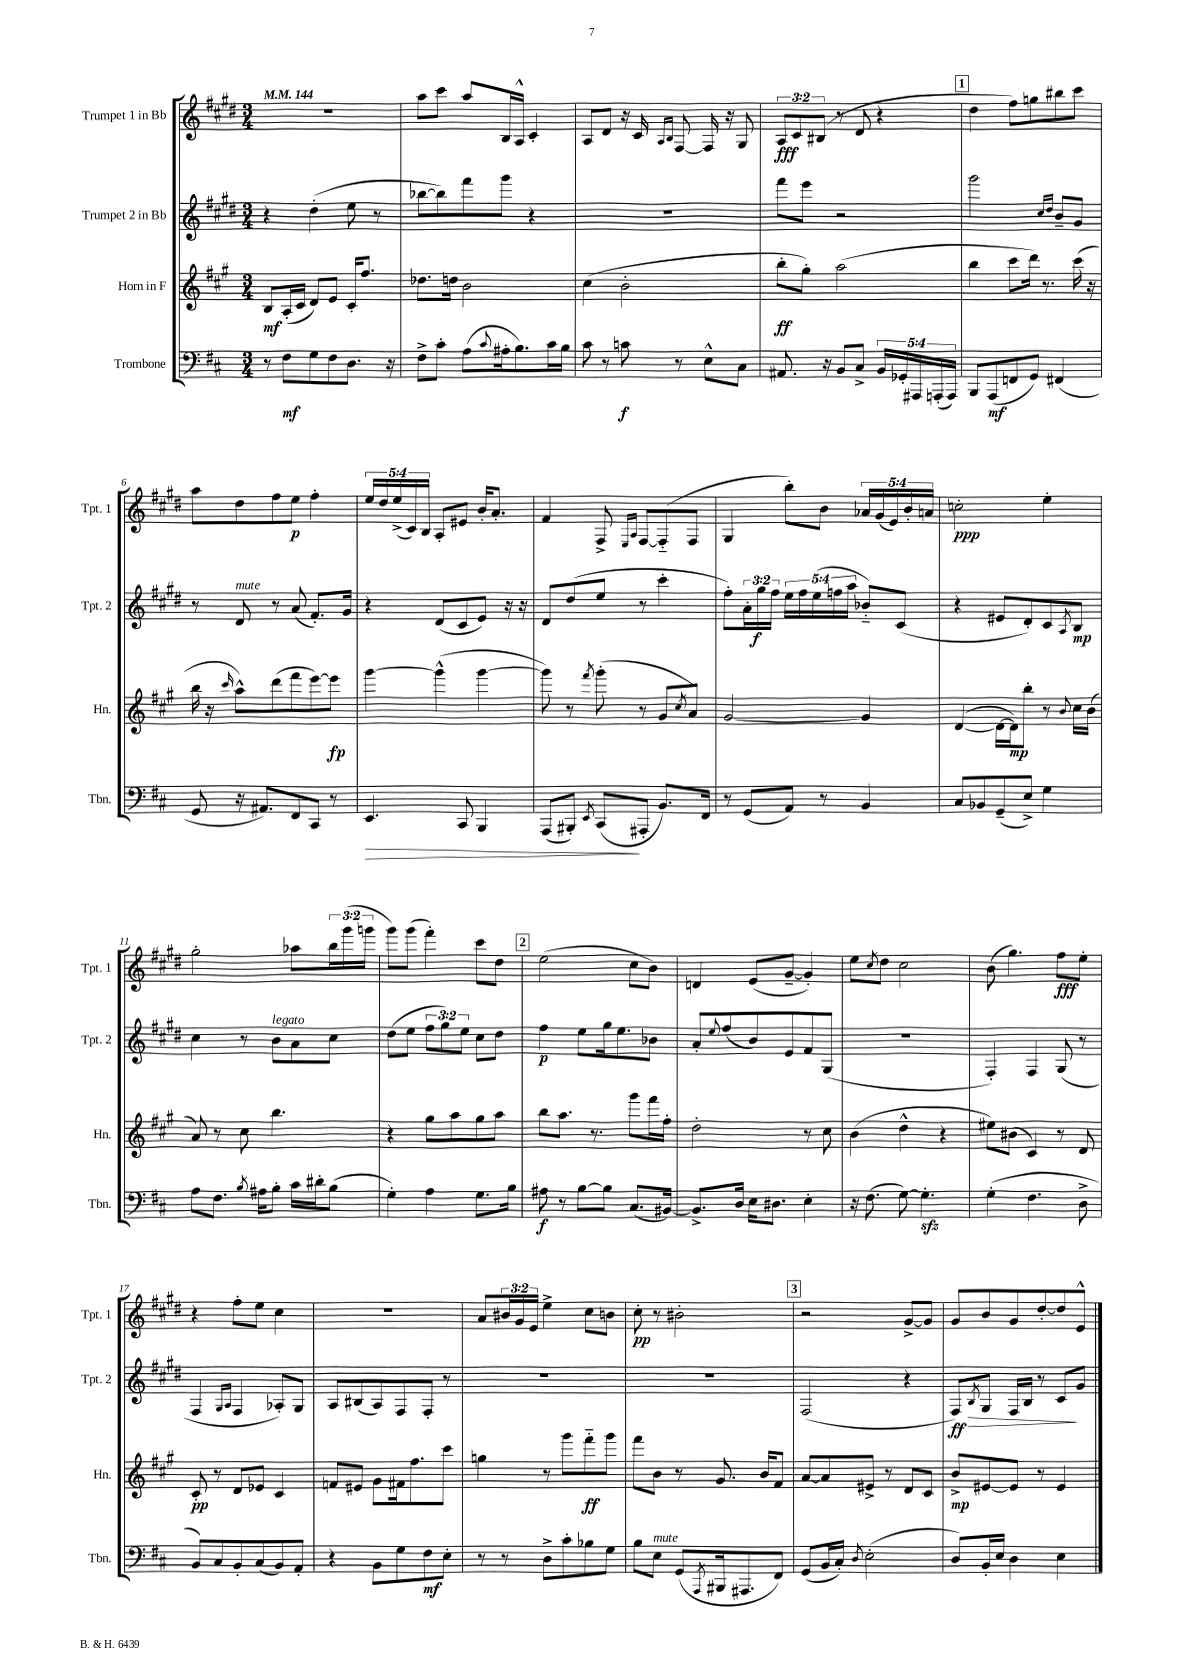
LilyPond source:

<<
\new StaffGroup <<
\new Staff = "s0" \with { instrumentName = "Trumpet 1 in Bb" shortInstrumentName = "Tpt. 1" } {
    \clef treble \key e \major \numericTimeSignature \time 3/4 \override Staff.TupletNumber.text = #tuplet-number::calc-fraction-text \tempo 4 = 144
    R2. |
    a''8 cis'''8 a''8 b16 a16-^ cis'4-. |
    a8 dis'8 r16 cis'16 \grace { a16 b16 } fis8~ fis16 r16 gis8 |
    \tuplet 3/2 { a8\fff cis'8 bis8( } r8 dis'8 r4 |
    \mark \markup { \box "1" } dis''4 fis''8) g''8 bis''8 cis'''8 |
    a''8 dis''8 fis''8 e''8\p fis''4-. |
    \tuplet 5/4 { e''16 dis''16 e''16->( cis'16) b16 } a8-. eis'8 b'16-. a'8.-. |
    fis'4 fis8-> \grace { e16 a16 } fis8~ fis8-_( fis8 |
    gis4 b''8-.) b'8 \tuplet 5/4 { aes'16 gis'16( e'16) b'16-. a'16 } |
    c''2-.\ppp e''4-. |
    gis''2-. aes''8 \tuplet 3/2 { b''16 gis'''16( g'''16 } |
    gis'''8) gis'''8( fis'''4-.) cis'''8 dis''8 |
    \mark \markup { \box "2" } e''2( cis''8 b'8) |
    d'4 e'8( gis'8~-- gis'4-.) |
    e''8 \acciaccatura { cis''8 } dis''8 cis''2 |
    b'8( gis''4.) fis''8\fff e''8-. |
    r4 fis''8-. e''8 cis''4 |
    R2. |
    a'8 \tuplet 3/2 { bis'16 gis'16 e'16 } e''4-> cis''8 b'8 |
    cis''8-.\pp r8 bis'2-. |
    \mark \markup { \box "3" } r2 gis'8~-> gis'8 |
    gis'8 b'8 gis'8 dis''8~-. dis''8 e'8-^ \bar "|." |
}
\new Staff = "s1" \with { instrumentName = "Trumpet 2 in Bb" shortInstrumentName = "Tpt. 2" } {
    \clef treble \key e \major \numericTimeSignature \time 3/4 \override Staff.TupletNumber.text = #tuplet-number::calc-fraction-text
    r4 dis''4-.( e''8 r8 |
    bes''8~ bes''8) fis'''8 gis'''8 r4 |
    R2. |
    fis'''8 e'''8 r2 |
    \mark \markup { \box "1" } gis'''2 \grace { cis''16 dis''16 } b'8-- gis'8 |
    r8 dis'8^\markup { \italic "mute" } r8 a'8( fis'8.-.) gis'16 |
    r4 dis'8( cis'8 e'8) r16 r16 |
    dis'8 dis''8( e''8 r8 cis'''4-. |
    fis''8-.) \tuplet 3/2 { a'16-. gis''16\f fis''16 } \tuplet 5/4 { e''16 fis''16 e''16( f''16 a''16 } bes'8-_) cis'8( |
    r4 eis'8 dis'8-.) cis'8 \acciaccatura { a8 } b8\mp |
    cis''4 r8 b'8^\markup { \italic "legato" } a'8 cis''8 |
    dis''8( e''8 \tuplet 3/2 { fis''8 gis''8) e''8 } cis''8 dis''8 |
    \mark \markup { \box "2" } fis''4\p e''8 gis''16 e''8. bes'8 |
    a'8-. \appoggiatura { e''8 } fis''8( b'8) e'8 fis'8 gis8( |
    R2. |
    fis4-.) fis4 gis8( r8 |
    fis4 \grace { gis16 a16 } fis4 aes8-.) gis8 |
    a8 bis8( a8) fis8 fis8-. r8 |
    R2. |
    R2. |
    \mark \markup { \box "3" } fis2( r4 |
    fis8\ff\>) \acciaccatura { b8 } gis8 fis16 b16 r8 cis'8\! gis'8 \bar "|." |
}
\new Staff = "s2" \with { instrumentName = "Horn in F" shortInstrumentName = "Hn." } {
    \clef treble \key a \major \numericTimeSignature \time 3/4
    b8\mf a16-.( cis'16 d'8) e'8 cis'16-. fis''8. |
    des''8. d''16 b'2 |
    cis''4( b'2-. |
    b''8-.\ff gis''8-.) a''2( |
    \mark \markup { \box "1" } b''4 cis'''8 d'''16) r8. cis'''16( r16 |
    b''16 r16 \grace { cis'''16 } a''8-^) d'''8( fis'''8 e'''8~) e'''8\fp |
    gis'''4~ gis'''4-^( gis'''4~ |
    gis'''8) r8 \acciaccatura { fis'''8 } gis'''8-.( r8 gis'8 \acciaccatura { cis''8 } a'8) |
    gis'2~ gis'4 |
    d'4~( d'16~ d'16\mp) b''8-. r8 \appoggiatura { b'8 } cis''16 b'16( |
    a'8) r8 cis''8 b''4. |
    r4 gis''8 a''8 gis''8 a''8 |
    \mark \markup { \box "2" } b''8 a''8. r8. gis'''8 fis'''16 fis''16-. |
    d''2-. r8 cis''8 |
    b'4( d''4-^ r4 |
    eis''8) bis'8( cis'4) r8 d'8 |
    cis'8-.\pp r8 d'8 ees'8 cis'4 |
    f'8 eis'8 gis'8 fis'16 fis''8. cis'''8 |
    g''4 r8 gis'''8 fis'''8-_\ff gis'''8 |
    fis'''8 b'8 r8 gis'8. b'16 fis'8 |
    \mark \markup { \box "3" } a'8~ a'8 eis'8-> r8 d'8 cis'8 |
    b'8->\mp eis'8~ eis'8 r8 eis'4 \bar "|." |
}
\new Staff = "s3" \with { instrumentName = "Trombone" shortInstrumentName = "Tbn." } {
    \clef bass \key d \major \numericTimeSignature \time 3/4 \override Staff.TupletNumber.text = #tuplet-number::calc-fraction-text
    r8 fis8\mf g8 fis8 d8. r16 |
    fis8-> cis'8-. a8( \appoggiatura { cis'8 } ais16-. b8.) cis'16 b16 |
    cis'8 r8 c'8\f r8 e8-^ cis8 |
    ais,8. r16 b,8 cis8-> \tuplet 5/4 { b,16 ges,16-. ais,,16 a,,16-.( a,,16) } |
    \mark \markup { \box "1" } b,,8 a,,8\mf( f,8 g,8) fis,4( |
    g,8 r16 ais,8.) fis,8 cis,8 r8 |
    e,4.\> cis,8 b,,4 |
    a,,8( bis,,8-.) \acciaccatura { e,8 } cis,8\!( ais,,8-. b,8.) fis,16 |
    r8 g,8( a,8) r8 b,4 |
    cis8 bes,8 g,8--( e8->) g4 |
    a8 fis8. \acciaccatura { b8 } ais16 b8-. cis'16 dis'16-. b8( |
    g4-.) a4 g8. b16 |
    \mark \markup { \box "2" } ais8\f r8 b8~ b8 cis8.( bis,16~) |
    bis,8.-> d16 e16 dis8. e4-. |
    r16 fis8.( g8~) g4.-.\sfz |
    g4-.( fis4. d8-> |
    b,8) cis8 b,8-. cis8( b,8) a,8-. |
    r4 b,8 g8 fis8\mf e8-. |
    r8 r8 d8-> cis'8-. bes8 g8 |
    b8 e8^\markup { \italic "mute" } g,8( \acciaccatura { a,,8 } bis,,16 ais,,8. fis,8) |
    \mark \markup { \box "3" } g,8( b,16 cis16-.) \acciaccatura { d8 } e2-.( |
    d8) b,16-. e16 d4 e4 \bar "|." |
}
>>
>>
